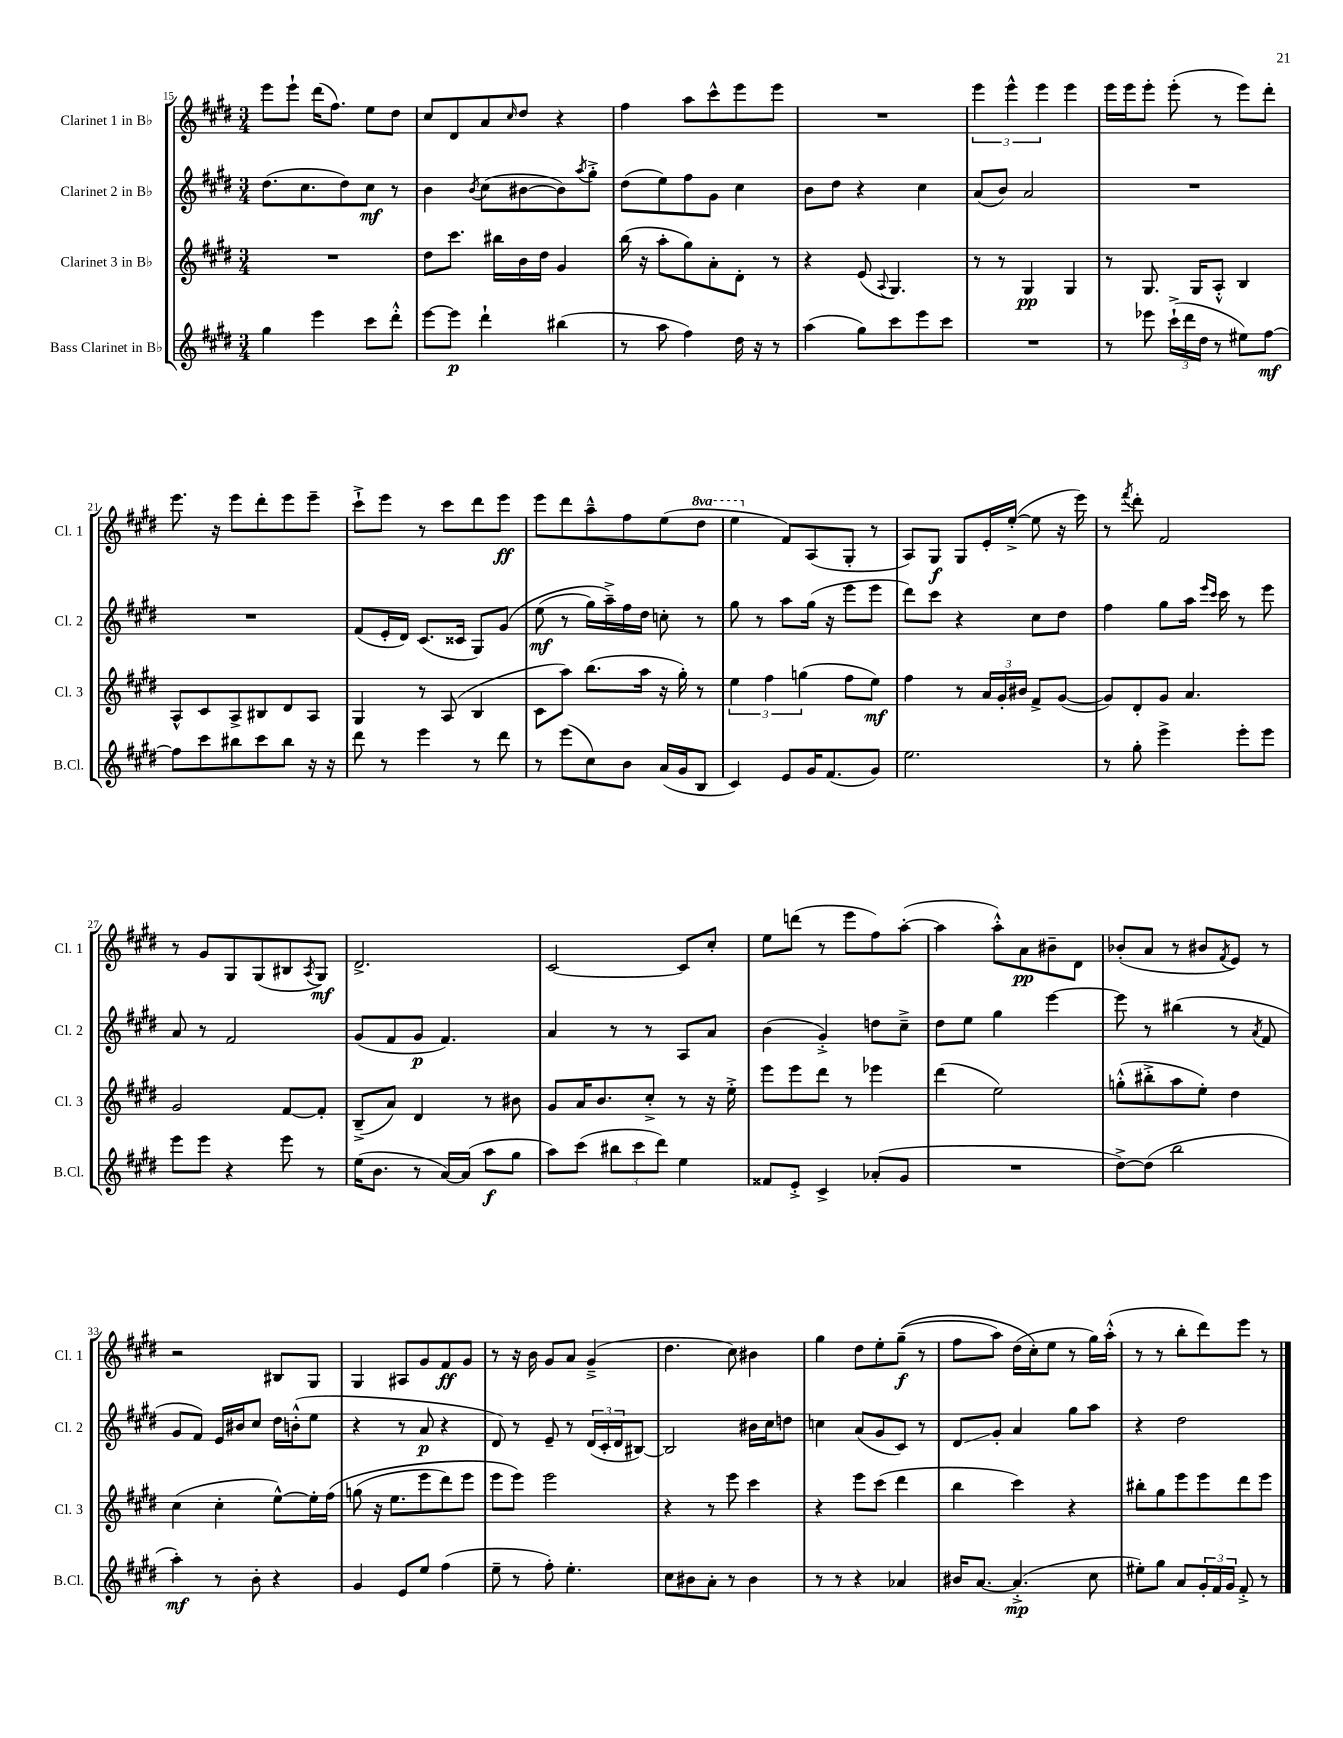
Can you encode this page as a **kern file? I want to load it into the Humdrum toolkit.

**kern	**kern	**kern	**kern
*staff4	*staff3	*staff2	*staff1
*clefG2	*clefG2	*clefG2	*clefG2
*k[f#c#g#d#]	*k[f#c#g#d#]	*k[f#c#g#d#]	*k[f#c#g#d#]
*M3/4	*M3/4	*M3/4	*M3/4
4gg#	2.r	(8.dd#	8eee
.	.	.	8eee`
.	.	8.cc#	.
4eee	.	.	(16ddd#
.	.	.	8.ff#)
.	.	8dd#)	.
8ccc#	.	8cc#	8ee
8ddd#'^^	.	8r	8dd#
=	=	=	=
[8eee	8dd#	4b	8cc#
8eee]	8.ccc#	.	8d#
.	.	8qb	.
4ddd#`	.	(8cc#	8a
.	16bb#	.	.
.	.	.	16qqcc#
.	16b	[8b#	8dd#
.	16dd#	.	.
(4bb#	4g#	8b#])	4r
.	.	8qaa	.
.	.	8gg#'^	.
=	=	=	=
8r	(16bb	(8dd#	4ff#
.	16r	.	.
8aa	8aa'	8ee)	.
4ff#)	8gg#)	8ff#	8aa
.	8a'	8g#	8ccc#^^
16dd#	8d#'	4cc#	8eee
16r	.	.	.
8r	8r	.	8eee
=	=	=	=
(4aa	4r	8b	2.r
.	.	8dd#	.
8gg#)	(8e	4r	.
.	8qqA	.	.
8ccc#	4.G#)	.	.
8eee	.	4cc#	.
8ccc#	.	.	.
=	=	=	=
2.r	8r	(8a	6eee
.	8r	8b)	.
.	.	.	6eee^^
.	4G#	2a	.
.	.	.	6eee
.	4G#	.	4eee
=	=	=	=
8r	8r	2.r	16eee
.	.	.	16eee
8eee-	8.G#	.	8eee'
(24ccc#`^	.	.	(8eee'
24ddd#	.	.	.
.	16G#	.	.
24dd#	.	.	.
8r	8A'^^	.	8r
8ee#)	4B	.	8eee)
[8ff#	.	.	8ddd#'
=	=	=	=
8ff#]	8A^^	2.r	8.eee
8ccc#	8c#	.	.
.	.	.	16r
8bb#	8A^	.	8eee
8ccc#	8B#	.	8ddd#'
8bb#	8d#	.	8eee
16r	8A	.	8eee~
16r	.	.	.
=	=	=	=
8ddd#	4G#	(8f#	8ccc#`^
8r	.	16e'	8eee
.	.	16d#)	.
4eee	8r	(8.c#	8r
.	(8A	.	8ccc#
.	.	16c##	.
8r	4B	8G#)	8ddd#
8ddd#	.	&(8g#	8eee
=	=	=	=
8r	8c#	(8ee	8eee
(8eee	8aa)	8r	8ddd#
8cc#)	(8.bb	16gg#)	8aa~^^
.	.	16aa~^&)	.
8b	.	16ff#	8ff#
.	16aa	16dd#	.
(16a	16r	8cc'	(8ee
16g#	16gg#')	.	.
8B	8r	8r	8ddd#
=	=	=	=
4c#)	6ee	8gg#	4eee
.	.	8r	.
.	6ff#	.	.
8e	.	8aa	8f#)
.	(6gg	.	.
16g#	.	(16gg#	(8A
(8.f#	.	16r	.
.	8ff#	8eee	8G#'
8g#)	8ee)	8eee	8r
=	=	=	=
2.ee	4ff#	8ddd#)	8A)
.	.	8ccc#	8G#
.	8r	4r	8G#
.	24a	.	16e'
.	24g#'	.	.
.	.	.	([16ee'^
.	24b#	.	.
.	8f#^	8cc#	8ee]
.	([8g#	8dd#	16r
.	.	.	16eee)
=	=	=	=
8r	8g#])	4ff#	8r
.	.	.	8qfff#
8gg#'	8d#'	.	8ddd#'
4eee^	8g#	8gg#	2f#
.	4.a	16aa	.
.	.	16qqeee	.
.	.	16qqccc#	.
.	.	16ccc#	.
8eee'	.	8r	.
8eee	.	8eee	.
=	=	=	=
8eee	2g#	8a	8r
8eee	.	8r	8g#
4r	.	2f#	8G#
.	.	.	(8G#
8eee	[8f#	.	8B#
.	.	.	8qA
8r	8f#']	.	8G#)
=	=	=	=
(16ee	(8B~^	(8g#	2.d#^
8.b	.	.	.
.	8a)	8f#	.
8r	4d#	8g#	.
[16a)	.	4.f#)	.
(16a]	.	.	.
8aa	8r	.	.
8gg#	8b#	.	.
=	=	=	=
8aa)	8g#	4a	[2c#
(8ccc#	16a	.	.
.	8.b	.	.
12bb#	.	8r	.
12ccc#	.	.	.
.	8cc#'^	8r	.
12ddd#)	.	.	.
4ee	8r	8A	8c#]
.	16r	8a	8cc#'
.	16ee'^	.	.
=	=	=	=
8f##	8eee	(4b	8ee
8e'^	8eee	.	(8ddd
4c#^	8ddd#	4g#'^)	8r
.	8r	.	8eee
(8a-'	4eee-	8dd	8ff#)
8g#	.	8cc#~^	([8aa'
=	=	=	=
2.r	(4ddd#	8dd#	4aa]
.	.	8ee	.
.	2ee)	4gg#	8aa'^^)
.	.	.	8a
.	.	[4eee	8b#~
.	.	.	8d#
=	=	=	=
[8dd#^)	(8gg'^^	8eee]	(8b-'
(8dd#]	8bb#'^	8r	8a
2bb	8aa	(4bb#	8r
.	8ee')	.	8b#
.	.	.	8qf#
.	4dd#	8r	8e)
.	.	8qa	.
.	.	8f#	8r
=	=	=	=
4aa')	(4cc#	8g#	2r
.	.	8f#)	.
8r	4cc#'	16e	.
.	.	16b#	.
8b'	.	8cc#	.
4r	[8ee^^)	16dd#	8B#
.	.	(16b'^^	.
.	16ee']	8ee	8G#
.	&(16ff#	.	.
=	=	=	=
4g#	(8gg	4r	4G#
.	16r	.	.
.	8.ee	.	.
8e	.	8r	8A#
8ee	8eee	8a	8g#
(4ff#	8ddd#)	4r	8f#
.	8eee	.	8g#
=	=	=	=
8ee~	8eee	8d#)	8r
8r	8eee&)	8r	16r
.	.	.	16b
8ff#')	2eee	8e~	8g#
4.ee'	.	8r	8a
.	.	(24d#	(4g#~^
.	.	24c#'	.
.	.	24d#	.
.	.	[8B#)	.
=	=	=	=
8cc#	4r	2B#]	4.dd#
8b#	.	.	.
8a'	8r	.	.
8r	8eee	.	8cc#)
4b#	4ccc#	16b#	4b#
.	.	16cc#	.
.	.	8dd	.
=	=	=	=
8r	4r	4cc	4gg#
8r	.	.	.
4r	8eee	(8a	8dd#
.	(8ccc#	8g#	8ee'
4a-	4ddd#	8c#)	&((8gg#~
.	.	8r	8r
=	=	=	=
16b#	4bb	8d#	8ff#
[8.a	.	.	.
.	.	8g#'	8aa)
(4.a'^]	4ccc#)	4a	(16dd#
.	.	.	16cc#'&)
.	.	.	8ee
.	4r	8gg#	8r
8cc#	.	8aa	16gg#)
.	.	.	(16aa'^^
=	=	=	=
8ee#')	8bb#'	4r	8r
8gg#	8gg#	.	8r
8a	8eee	2dd#	8bb'
24g#'	8eee	.	8ddd#)
24f#	.	.	.
24g#	.	.	.
8f#'^	8ddd#	.	8eee
8r	8eee	.	8r
==	==	==	==
*-	*-	*-	*-
